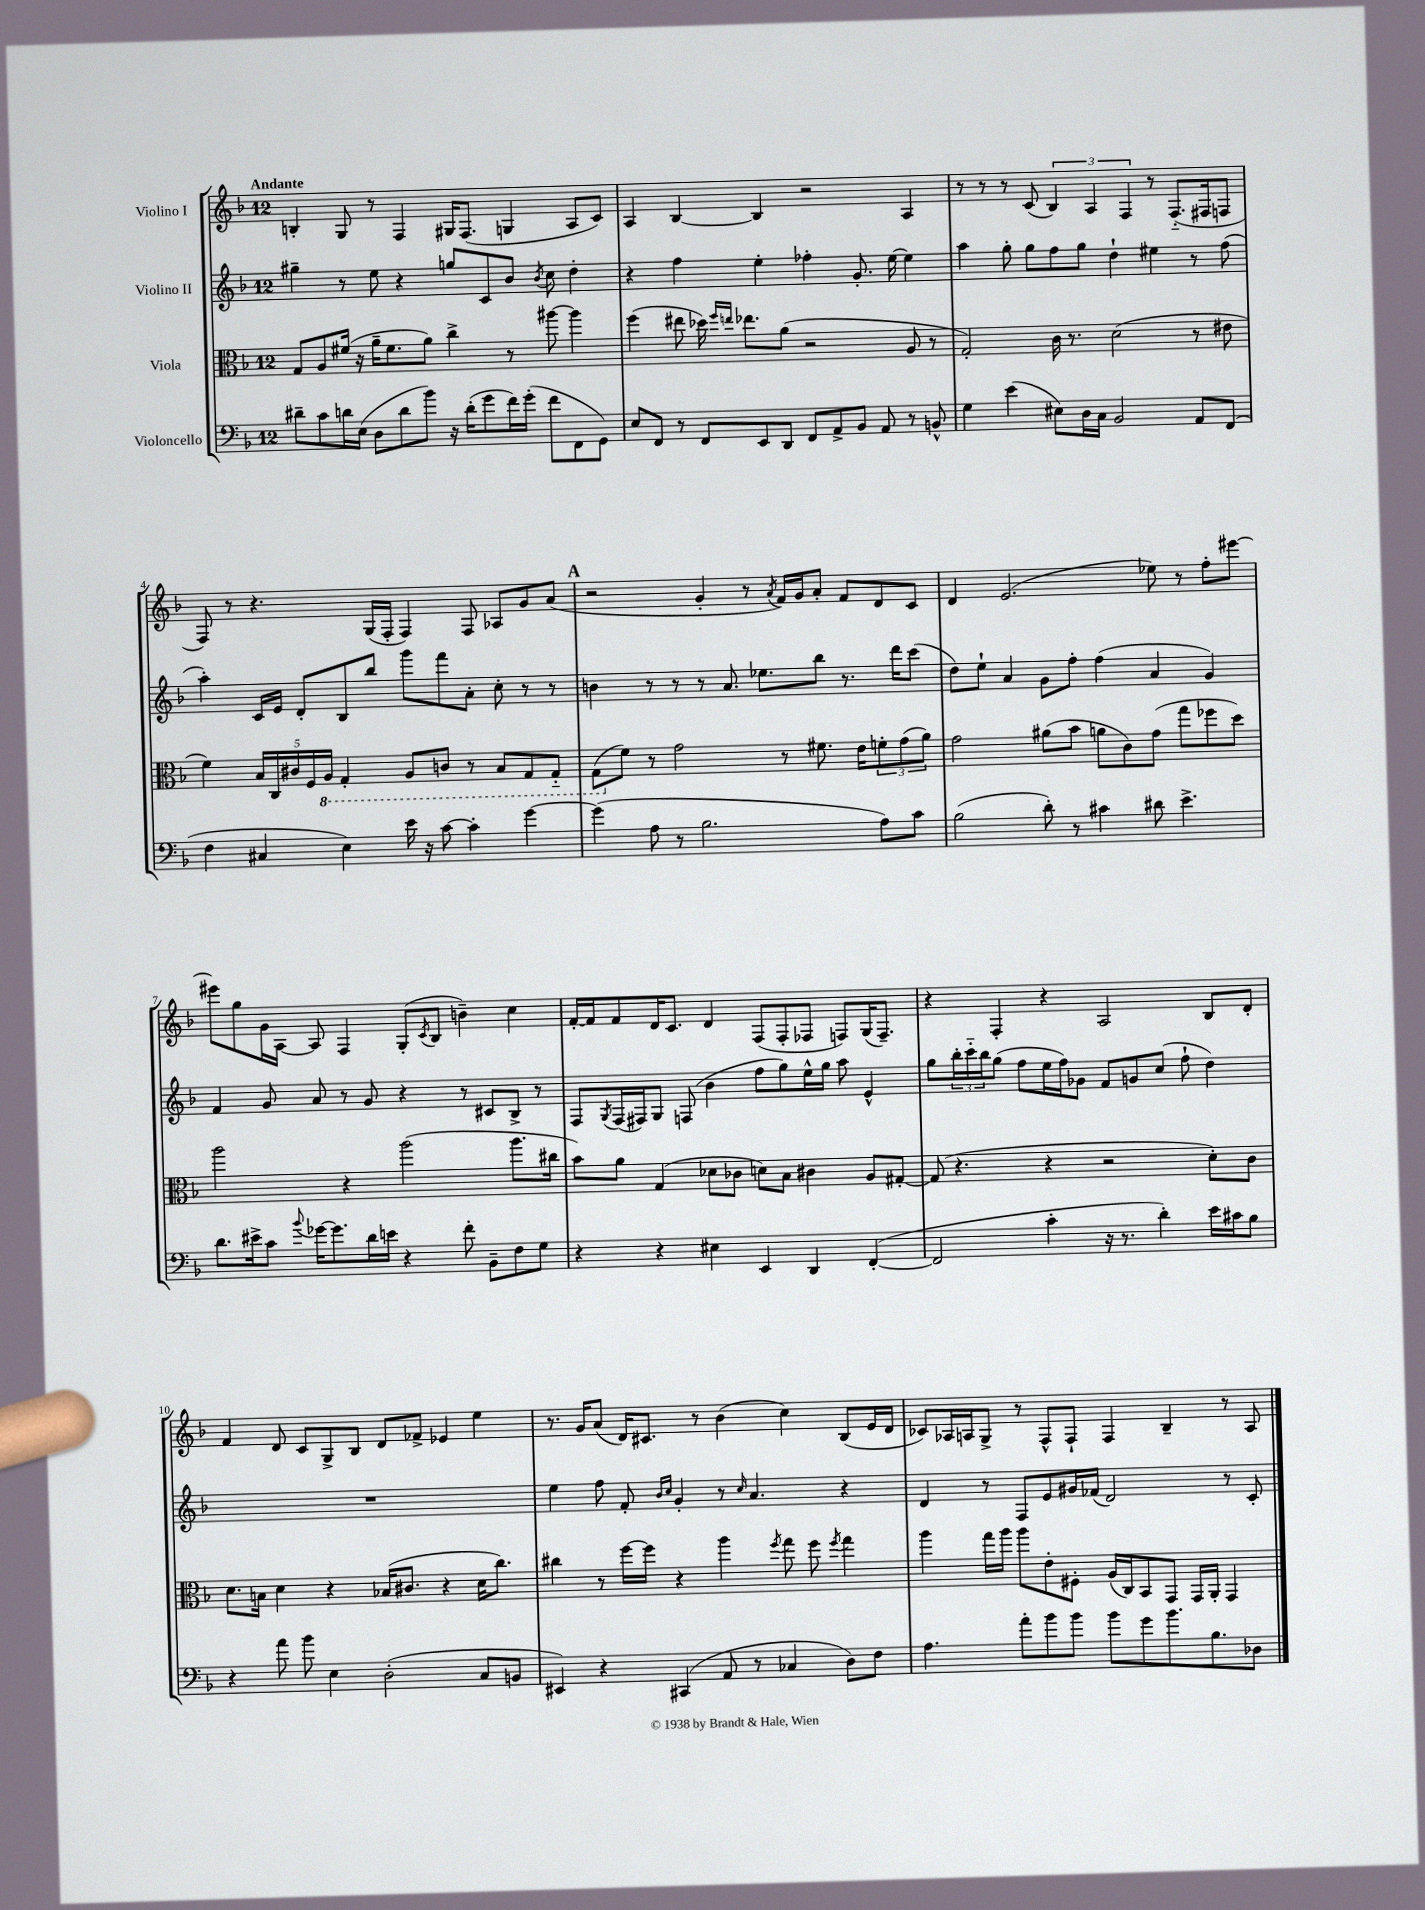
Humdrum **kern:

**kern	**kern	**kern	**kern
*staff4	*staff3	*staff2	*staff1
*clefF4	*clefC3	*clefG2	*clefG2
*k[b-]	*k[b-]	*k[b-]	*k[b-]
*M12/8	*M12/8	*M12/8	*M12/8
8d#~\L	8G/L	4gg#~\	4B'/
8c\	8A/	.	.
16d\L	(16f#/Jk	8r	8G/
(16E\JJ	16r	.	.
8D\L	16a~\LK	8ee\	8r
.	8.f#\	.	.
8d\	.	4r	4F/
8b-\J)	8a\J)	.	.
16r	4cc^\	8gg/L	16G#/LK
(16d'\LK	.	.	(8.F/J
8g\	.	8c/	.
16f\L)	8r	8b-/J	4G/
(16g'\JJ	.	.	.
.	.	8qb-/	.
8f\L	[8aa#\	8cc\	.
8FF\	4aa#\]	4dd'\	8A/L
8GG\J)	.	.	8c/J)
=	=	=	=
8E/L	(4ff\	4r	4A/
8FF/J	.	.	.
8r	8ee#\	4ff\	[4B-/
8FF/L	16dd-\)	.	.
.	16qqff/LL	.	.
.	16qqee/JJ	.	.
.	8.ee-\L	.	.
8EE/	.	4ee'\	4B-/]
8DD/J	(8a\J	.	.
8FF/L	2r	4ff-'\	2r
8AA^/	.	.	.
8BB-/J	.	8.g'/	.
8AA/	.	.	.
.	.	[16ee\	.
8r	8A/	4ee\]	4A/
8BB^^/	8r	.	.
=	=	=	=
4G\	2G'/)	4aa\	8r
.	.	.	8r
(4e\	.	8gg'\	8r
.	.	8gg\L	(8c/
8E#\L)	16c\	8ff\	6B-/)
.	8.r	.	.
16D\L	.	8gg\J	.
.	.	.	6A/
16C\JJ	.	.	.
2BB-/	(2d\	4dd`\	.
.	.	.	6F/
.	.	4ee#\	8r
.	.	.	(8.F'~/L
8AA/L	8r	8r	.
.	.	.	16F#/k
(8FF/J	8e#\	(8ff\	8F/J
=	=	=	=
4F\	4f\)	4aa'\)	8F/)
.	.	.	8r
4C#/	20B-/LL	16c/LL	4.r
.	20C/	.	.
.	.	16e/JJ	.
.	20c#/	.	.
.	.	8d'/L	.
.	20F/	.	.
.	20AA/JJ	.	.
4E\)	4GG'/	8B-/	.
.	.	8bb-/J	(16G/LL
.	.	.	16F'/JJ
16e\	8AA/L	8ggg\L	4F/)
16r	.	.	.
[8c\	8C/J	8fff\	.
4c'\]	8r	8a'\J	8F/
.	8BB-/L	8cc'\	8A-/L
[4g\	8GG/	8r	8g/
.	8GG'~/J	8r	(8a/J
=	=	=	=
(4g\]	(8GG\L	4b\	2r
.	8f\J)	.	.
8A\	8r	8r	.
8r	2g\	8r	.
2.B-\	.	8r	4g'/
.	.	8.a/	.
.	.	.	8r
.	.	8.ee-\L	.
.	.	.	8qa/
.	8r	.	16f/LL)
.	.	.	16g/J
.	8.f#\	8bb-\J	8a'/J
.	.	8.r	8f/L
.	16e\LK	.	.
8A\L)	12f'\	.	8d/
.	.	16ddd\LK	.
.	(12g\	.	.
8c\J	.	(8ccc\J	8c/J
.	12a\J)	.	.
=	=	=	=
(2B-\	2g\	8dd\L)	4d/
.	.	8ee`\J	.
.	.	4a/	(2.e/
8d'\)	(8a#\L	8g\L	.
8r	8b-\J	8ff'\J	.
4c#\	8a\L	(4ff\	.
.	8c\)	.	.
8d#\	(8g\J	4a/	8ee-\)
4.e^\	8gg\L	.	8r
.	8ff-\	4g/)	8ff'\L
.	8dd\J)	.	[8eee#\J
=	=	=	=
8.d\L	2aa\	4f/	8eee#\]L
.	.	.	8gg\
16e#^\k	.	.	.
8c\J	.	8g/	16g\L
.	.	.	[16A\JJ
8qqb-/	.	.	.
[16g-\LK	.	8a/	8A/]
8.g-\]	.	.	.
.	4r	8r	4F/
16d\L	.	8g/	.
16e\JJ	.	.	.
4r	(2aa\	4r	(8G'/L
.	.	.	8qc/
.	.	.	8B-/J
8f'\	.	8r	4b~\)
8BB-~\L	.	8c#/L	.
8F\	8.aa\L	8B-^/J	4cc\
8G\J	.	8r	.
.	16cc#\Jk	.	.
=	=	=	=
4r	8b-\L)	8F/L	[16f'/LL
.	.	.	16f/]J
.	.	8qG/	.
.	8a\J	(16F/L	8f/
.	.	16F#/J)	.
4r	(4G/	8G/J	16d/K
.	.	.	8.c/J
.	.	(8F/	.
4E#\	8d-\L	4b-\	4d/
.	8c-\J	.	.
4EE/	8d\L)	8ff\L	(8F/L
.	8B-\J	8gg\)	8F'/
4DD/	4c#\	16ee^^\L	8F-/J
.	.	16gg\JJ	.
.	.	8aa\	8F/L)
([4FF'/	8A/L	4e^^/	(16G/K
.	.	.	8.F~/J)
.	[8G#'/J	.	.
=	=	=	=
2FF/]	(8G#/]	8gg\L	4r
.	4.r	24bb-'\L	.
.	.	24ccc'~\	.
.	.	24bb-\J	.
.	.	(8gg\J	4F'/
.	.	8ff\L	.
4c'\	4r	16ee\L	4r
.	.	16ff\J)	.
.	.	8g-\J	.
16r	2r	8f/L	2A/
8.r	.	.	.
.	.	8g/	.
4d'\)	.	(8cc/J	.
.	.	8ff`\	.
16e\LL	8d'\L)	4dd\)	8B-/L
16c#\J	.	.	.
8B-\J	8c\J	.	8d'/J
=	=	=	=
4r	8.d\L	1.r	4f/
.	16B\Jk	.	.
8a\	4d\	.	8d/
8b-\	.	.	8c/L
4E\	4r	.	8G^/
.	.	.	8B-/J
(2D'\	(16B-/LK	.	8d/L
.	8.c#/J	.	.
.	.	.	8f-^/J
.	4r	.	4e-/
8C/L	16d\LK	.	4ee\
.	8.cc\J)	.	.
8BB/J	.	.	.
=	=	=	=
4EE#/)	4cc#\	4ee\	8.r
.	.	.	16g/LK
4r	8r	8ff\	(8a/J
.	[16ff\LL	8f'/	16d/LK)
.	16ff\]JJ	.	8.c#/J
.	.	16qqb-/LL	.
.	.	16qqcc/JJ	.
(4CC#/	4r	4g'/	.
.	.	.	8r
8AA/	4aa\	8r	(4b-\
.	.	16qqcc/	.
8r	.	4.a/	.
.	8qff/	.	.
4C-/	8gg\	.	4cc\)
.	8ff\	.	.
.	8qff/	.	.
8D\L)	4gg\	4r	(8B-/L
8F\J	.	.	16e/L
.	.	.	16d/JJ
=	=	=	=
4.A\	4aa\	4d/	8c-/L)
.	.	.	16A-/L
.	.	.	16A/J
.	16gg\LL	8r	8G^/J
.	16aa\JJ	.	.
8a'\L	8aa\L	8F/L	8r
8b-\	8e'\	8e/	8F^^/L
8b-\J	8F#'\J	16g#/L	8F`/J
.	.	(16f-/JJ	.
8b-\L	(16A/LL	2d/)	4F/
.	16C/J)	.	.
8g\	8BB-/	.	.
8.b-\	8GG/J	.	4B-~/
.	16GG/LL	.	.
8.B-\	16AA'/JJ	.	.
.	4GG/	8r	8r
8D-\J	.	8c'/	8A/
==	==	==	==
*-	*-	*-	*-
